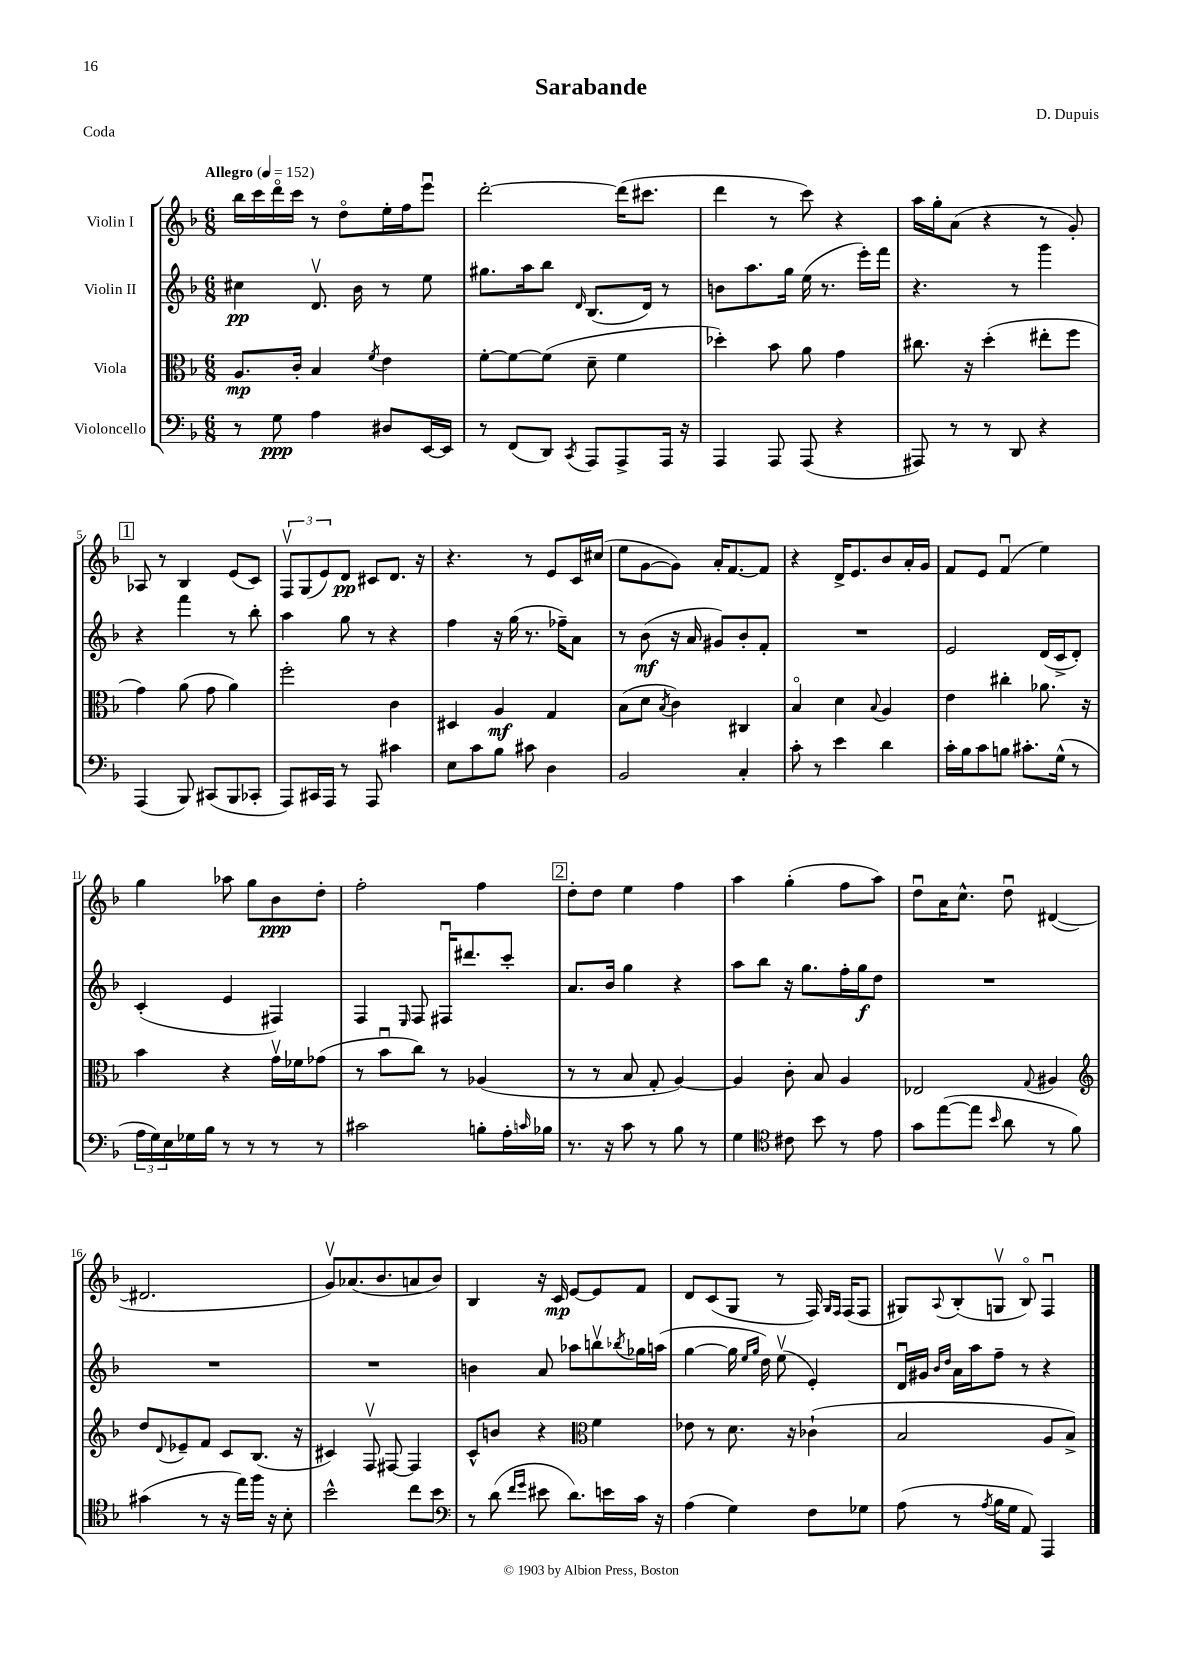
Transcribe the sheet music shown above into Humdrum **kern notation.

**kern	**dynam	**kern	**dynam	**kern	**dynam	**kern	**dynam
*part4	*part4	*part3	*part3	*part2	*part2	*part1	*part1
*staff4	*staff4	*staff3	*staff3	*staff2	*staff2	*staff1	*staff1
*I"Violoncello	*	*I"Viola	*	*I"Violin II	*	*I"Violin I	*
*clefF4	*	*clefC3	*	*clefG2	*	*clefG2	*
*k[b-]	*	*k[b-]	*	*k[b-]	*	*k[b-]	*
*M6/8	*	*M6/8	*	*M6/8	*	*M6/8	*
*MM152	*	*MM152	*	*MM152	*	*MM152	*
=1	=1	=1	=1	=1	=1	=1	=1
!	!	!	!	!	!	!LO:TX:a:B:t=Allegro	!
8r	.	8.A/L	mp	4cc#X\	pp	16bb-\LL	.
.	.	.	.	.	.	16ccc\	.
8G\	ppp	.	.	.	.	16ddd\	.
.	.	16c'/Jk	.	.	.	16ccc\JJ	.
4A\	.	4B-/	.	8.dv/	.	8r	.
.	.	.	.	.	.	8dd\L	.
.	.	.	.	16b-\	.	.	.
.	.	8qf/	.	.	.	.	.
8D#X/L	.	4e\	.	8r	.	16ee'\L	.
.	.	.	.	.	.	16ff\J	.
[16EE/L	.	.	.	8ee\	.	8eeeu\J	.
16EE/JJ]	.	.	.	.	.	.	.
=2	=2	=2	=2	=2	=2	=2	=2
8r	.	[8f'\L	.	8.gg#X\L	.	[2ddd'\	.
(8FF/L	.	8f\_	.	.	.	.	.
.	.	.	.	16aa\k	.	.	.
8DD/J)	.	(8f\J]	.	8bb-\J	.	.	.
8qCC/	.	.	.	16qqd/	.	.	.
8AAA/L	.	8d~\	.	(8.B-/L	.	.	.
8AAA^/	.	4f\	.	.	.	(16ddd\KL]	.
.	.	.	.	16d/Jk)	.	8.ccc#X\J	.
16AAA/Jk	.	.	.	8r	.	.	.
16r	.	.	.	.	.	.	.
=3	=3	=3	=3	=3	=3	=3	=3
4AAA/	.	4dd-X'\)	.	8bn\L	.	4ddd\	.
.	.	.	.	8.aa\	.	.	.
8AAA/	.	8b-\	.	.	.	8r	.
.	.	.	.	16gg\Jk	.	.	.
(8AAA/	.	8a\	.	(16ee\	.	8ccc\)	.
.	.	.	.	8.r	.	.	.
4r	.	4g\	.	.	.	4r	.
.	.	.	.	16eee'\LL)	.	.	.
.	.	.	.	16fff\JJ	.	.	.
=4	=4	=4	=4	=4	=4	=4	=4
8AAA#X/)	.	8.cc#X\	.	4.r	.	16aa\LL	.
.	.	.	.	.	.	16gg'\J	.
8r	.	.	.	.	.	(8a\J	.
.	.	16r	.	.	.	.	.
8r	.	(4dd'\	.	.	.	4r	.
8DD/	.	.	.	8r	.	.	.
4r	.	8ee#X'\L	.	4ggg\	.	8r	.
.	.	8ff\J	.	.	.	8g'/)	.
!!LO:LB:g=z
!!LO:REH:place=s1:t=1
=5	=5	=5	=5	=5	=5	=5	=5
(4AAA/	.	4g\)	.	4r	.	8A-X/	.
.	.	.	.	.	.	8r	.
8BBB-/)	.	(8a\	.	4fff\	.	4B-/	.
(8CC#X/L	.	8g\	.	.	.	.	.
8BBB-/	.	4a\)	.	8r	.	(8e/L	.
8CC-X'/J	.	.	.	8bb-'\	.	8c/J)	.
=6	=6	=6	=6	=6	=6	=6	=6
8AAA/L)	.	2ff'\	.	4aa\	.	12Fv/L	.
.	.	.	.	.	.	(12G/	.
16CC#X/L	.	.	.	.	.	.	.
.	.	.	.	.	.	12e/)	.
16AAA/JJ	.	.	.	.	.	.	.
8r	.	.	.	8gg\	.	8d/J	pp
8AAA/	.	.	.	8r	.	8c#X/L	.
4c#X\	.	4c\	.	4r	.	8.d/J	.
.	.	.	.	.	.	16r	.
=7	=7	=7	=7	=7	=7	=7	=7
8E\L	.	4D#X/	.	4ff\	.	4.r	.
8c\	.	.	.	.	.	.	.
8B-\J	.	4A/	mf	16r	.	.	.
.	.	.	.	(16gg\	.	.	.
8c#X\	.	.	.	8.r	.	8r	.
4D\	.	4G/	.	.	.	8e/L	.
.	.	.	.	16ff-X~\KL)	.	.	.
.	.	.	.	8a\J	.	16c/L	.
.	.	.	.	.	.	(16cc#X/JJ	.
=8	=8	=8	=8	=8	=8	=8	=8
2BB-/	.	(8B-\L	.	8r	.	8ee\L	.
.	.	8d\J	.	(8b-\	mf	[8g\	.
.	.	8qB-/	.	.	.	.	.
.	.	4c\)	.	16r	.	8g\J])	.
.	.	.	.	16a/	.	.	.
.	.	.	.	8g#X/L)	.	16a'/KL	.
.	.	.	.	.	.	[8.f/	.
4C'/	.	4C#X/	.	8b-'/	.	.	.
.	.	.	.	8f'/J	.	8f/J]	.
=9	=9	=9	=9	=9	=9	=9	=9
8c'\	.	4B-/	.	2.r	.	4r	.
8r	.	.	.	.	.	.	.
4e\	.	4d\	.	.	.	16d^/KL	.
.	.	.	.	.	.	8.e/	.
.	.	8qqB-/	.	.	.	.	.
4d\	.	4A/	.	.	.	8b-/	.
.	.	.	.	.	.	16a'/L	.
.	.	.	.	.	.	16g/JJ	.
=10	=10	=10	=10	=10	=10	=10	=10
16c'\LL	.	4e\	.	2e/	.	8f/L	.
16B-\J	.	.	.	.	.	.	.
8c\	.	.	.	.	.	8e/J	.
8Bn\J	.	4cc#X'\	.	.	.	(4fu/	.
8.c#X'\L	.	.	.	.	.	.	.
.	.	8.a-X\	.	(16d/LL	.	4ee\)	.
(16G^^\Jk	.	.	.	16c^/J	.	.	.
8r	.	.	.	8d'/J)	.	.	.
.	.	16r	.	.	.	.	.
!!LO:LB:g=z
=11	=11	=11	=11	=11	=11	=11	=11
24A\LL	.	4b-\	.	(4c'/	.	4gg\	.
24G\)	.	.	.	.	.	.	.
24E\	.	.	.	.	.	.	.
16G-X\	.	.	.	.	.	.	.
16B-\JJ	.	.	.	.	.	.	.
8r	.	4r	.	4e/	.	8aa-X\	.
8r	.	.	.	.	.	8gg\L	.
8r	.	16gv\LL	.	4F#X/)	.	8b-\	ppp
.	.	16f-X\J	.	.	.	.	.
8r	.	(8g-X\J	.	.	.	8dd'\J	.
=12	=12	=12	=12	=12	=12	=12	=12
2c#X\	.	8r	.	4F/	.	2ff'\	.
.	.	8b-u\L	.	.	.	.	.
.	.	.	.	16qqE/	.	.	.
.	.	8cc\J)	.	8F/	.	.	.
.	.	8r	.	16F#Xu/KL	.	.	.
.	.	.	.	8.ddd#X/	.	.	.
8Bn'\L	.	(4A-X/	.	.	.	4ff\	.
16A'\L	.	.	.	8ccc'/J	.	.	.
16qqcn/	.	.	.	.	.	.	.
16B-X\JJ	.	.	.	.	.	.	.
!!LO:REH:place=s1:t=2
=13	=13	=13	=13	=13	=13	=13	=13
8.r	.	8r	.	8.a/L	.	8dd'\L	.
.	.	8r	.	.	.	8dd\J	.
16r	.	.	.	16b-/Jk	.	.	.
8c\	.	8B-/	.	4gg\	.	4ee\	.
8r	.	8G'/	.	.	.	.	.
8B-\	.	[4A/)	.	4r	.	4ff\	.
8r	.	.	.	.	.	.	.
=14	=14	=14	=14	=14	=14	=14	=14
4G\	.	4A/]	.	8aa\L	.	4aa\	.
.	.	.	.	8bb-\J	.	.	.
*clefC4	*	*	*	*	*	*	*
8c#X\	.	8c'\	.	16r	.	(4gg'\	.
.	.	.	.	8.gg\L	.	.	.
8b-\	.	8B-/	.	.	.	.	.
8r	.	4A/	.	16ff'\L	.	8ff\L	.
.	.	.	.	16gg\J	f	.	.
8e\	.	.	.	8dd\J	.	8aa\J)	.
=15	=15	=15	=15	=15	=15	=15	=15
8g\L	.	2E-X/	.	2.r	.	8ddu\L	.
([8ee\	.	.	.	.	.	16a\K	.
.	.	.	.	.	.	8.cc^^\J	.
8ee\J]	.	.	.	.	.	.	.
16qqb-/	.	.	.	.	.	.	.
8a\	.	.	.	.	.	8ddu\	.
.	.	8qqG/	.	.	.	.	.
8r	.	4A#X/	.	.	.	([4d#X/	.
8f\)	.	.	.	.	.	.	.
!!LO:LB:g=z
=16	=16	=16	=16	=16	=16	=16	=16
*	*	*clefG2	*	*	*	*	*
(4g#X\	.	8dd/L	.	2.r	.	2.d#X/]	.
.	.	8qqd/	.	.	.	.	.
.	.	8e-X~/	.	.	.	.	.
8r	.	8f/J	.	.	.	.	.
16r	.	8c/L	.	.	.	.	.
16ee\LL)	.	.	.	.	.	.	.
16ff\JJ	.	(8.B-/J	.	.	.	.	.
16r	.	.	.	.	.	.	.
8B-'\	.	.	.	.	.	.	.
.	.	16r	.	.	.	.	.
=17	=17	=17	=17	=17	=17	=17	=17
2b-^^\	.	4c#X/)	.	2.r	.	8gv/L)	.
.	.	.	.	.	.	(8.a-X/	.
.	.	8Fv/	.	.	.	.	.
.	.	.	.	.	.	8.b-/	.
.	.	[8F#X/	.	.	.	.	.
8cc\L	.	4F#/]	.	.	.	8an/	.
8b-\J	.	.	.	.	.	8b-/J)	.
=18	=18	=18	=18	=18	=18	=18	=18
*clefF4	*	*	*	*	*	*	*
8r	.	8c^^/L	.	4bn\	.	4B-/	.
(8d\	.	8bn/J	.	.	.	.	.
16qqf/LL	.	.	.	.	.	.	.
16qqg/JJ	.	.	.	.	.	.	.
8e#X\	.	4r	.	8a/	.	16r	.
.	.	.	.	.	.	16c/	mp
8.d\L)	.	.	.	8aa-X\L	.	[8e/L	.
*	*	*clefC3	*	*	*	*	*
.	.	4f\	.	8bbnv\	.	8e/]	.
16en\L	.	.	.	.	.	.	.
.	.	.	.	8qbb-X/	.	.	.
16c\JJ	.	.	.	16gg-X\L	.	8f/J	.
16r	.	.	.	(16aan\JJ	.	.	.
=19	=19	=19	=19	=19	=19	=19	=19
(4A\	.	8e-X\	.	[4gg\	.	8d/L	.
.	.	8r	.	.	.	(8c/	.
4G\)	.	8.d\	.	16gg\]	.	8G/J	.
.	.	.	.	16qqee/LL	.	.	.
.	.	.	.	16qqgg/JJ	.	.	.
.	.	.	.	16dd\)	.	.	.
.	.	.	.	(8eev\	.	8r	.
.	.	16r	.	.	.	.	.
8F\L	.	(4c-X`\	.	4e'/)	.	16F/)	.
.	.	.	.	.	.	16qqG/LL	.
.	.	.	.	.	.	16qqF/JJ	.
.	.	.	.	.	.	(16F/KL	.
8G-X\J	.	.	.	.	.	8F/J	.
=20	=20	=20	=20	=20	=20	=20	=20
(8A\	.	2B-/	.	16du/LL	.	8G#X/L)	.
.	.	.	.	16g#X/JJ	.	.	.
.	.	.	.	16qqb-/LL	.	.	.
.	.	.	.	16qqdd/JJ	.	8qqA/	.
8r	.	.	.	16a\LL	.	(8B-'/	.
.	.	.	.	16aa\J	.	.	.
8qA/	.	.	.	.	.	.	.
16B-\LL	.	.	.	8ff~\J	.	8Gnv/J	.
16G\JJ	.	.	.	.	.	.	.
8AA/)	.	.	.	8r	.	8B-/)	.
4AAA/	.	8A/L	.	4r	.	4Fu/	.
.	.	8B-^/J)	.	.	.	.	.
==	==	==	==	==	==	==	==
*-	*-	*-	*-	*-	*-	*-	*-
